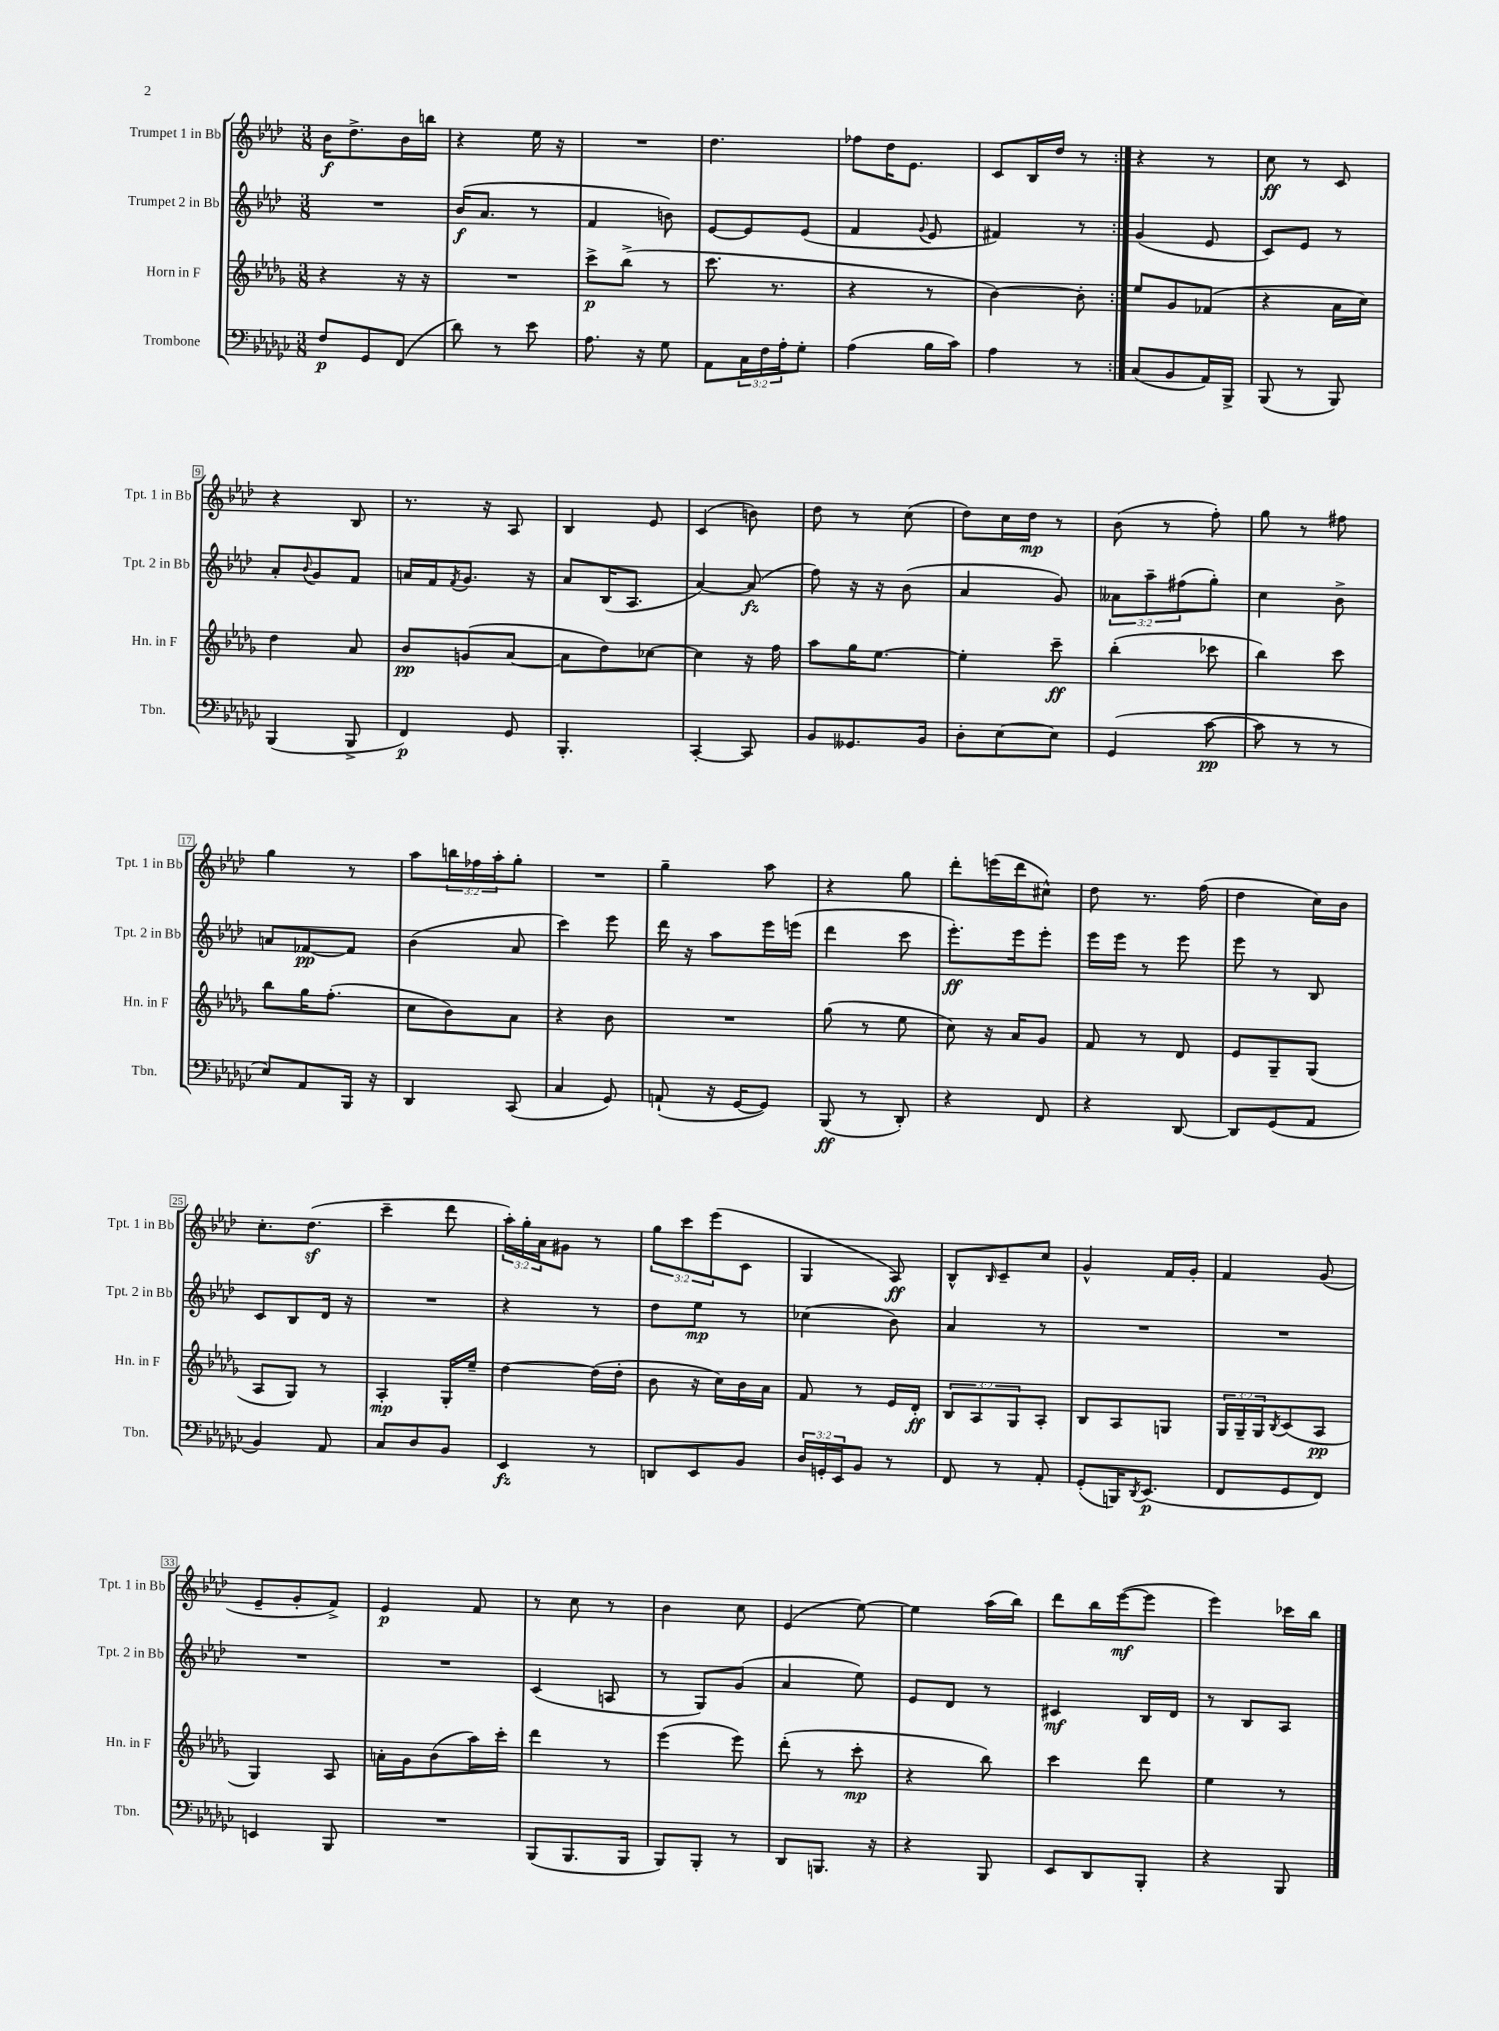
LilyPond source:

<<
\new StaffGroup <<
\new Staff = "s0" \with { instrumentName = "Trumpet 1 in Bb" shortInstrumentName = "Tpt. 1 in Bb" } {
    \clef treble \key aes \major \numericTimeSignature \time 3/8 \override Staff.TupletNumber.text = #tuplet-number::calc-fraction-text
    \repeat volta 2 { bes'16\f des''8.-> bes'16 b''16 |
    r4 ees''16 r16 |
    R4. |
    des''4. |
    fes''8 des''16 ees'8. |
    c'8 bes16 des''16 r8 | }
    r4 r8 |
    c''8\ff r8 c'8 |
    r4 bes8 |
    r8. r16 aes8 |
    bes4 ees'8 |
    c'4( b'8) |
    des''8 r8 c''8( |
    des''8) c''16 des''16\mp r8 |
    bes'8( r8 f''8-.) |
    g''8 r8 fis''8 |
    g''4 r8 |
    aes''8 \tuplet 3/2 { b''16 fes''16 aes''16-. } g''8-. |
    R4. |
    g''4-- aes''8 |
    r4 g''8 |
    des'''8-. e'''16( des'''16 cis''8-^) |
    des''8 r8. f''16( |
    des''4 c''16) bes'16 |
    c''8.-. des''8.\sf( |
    c'''4-- des'''8 |
    \tuplet 3/2 { aes''16-.) g''16-. aes'16 } gis'8 r8 |
    \tuplet 3/2 { g''8 c'''8 ees'''8( } c'8 |
    g4 aes8\ff) |
    bes8-^ \grace { bes16 } c'8-- c''8 |
    g'4-^ f'16 g'16-. |
    f'4 g'8( |
    ees'8-- g'8-. f'8->) |
    ees'4\p f'8 |
    r8 c''8 r8 |
    bes'4 c''8 |
    ees'4( ees''8~) |
    ees''4 aes''16( bes''16) |
    des'''8 bes''16 ees'''16~\mf( ees'''8 |
    ees'''4) ces'''16 bes''16 \bar "|." |
}
\new Staff = "s1" \with { instrumentName = "Trumpet 2 in Bb" shortInstrumentName = "Tpt. 2 in Bb" } {
    \clef treble \key aes \major \numericTimeSignature \time 3/8 \override Staff.TupletNumber.text = #tuplet-number::calc-fraction-text
    \repeat volta 2 { R4. |
    bes'16\f( aes'8. r8 |
    f'4 b'8) |
    ees'8~ ees'8 ees'8( |
    f'4 \appoggiatura { g'8 } ees'8 |
    fis'4) r8 | }
    g'4( ees'8 |
    c'8) ees'8 r8 |
    aes'8-. \appoggiatura { bes'8 } g'8 f'8 |
    a'16 f'16 \acciaccatura { f'8 } g'8. r16 |
    aes'8 bes16( aes8. |
    aes'4~) aes'8\fz( |
    f''8) r16 r16 bes'8( |
    aes'4 g'8) |
    \tuplet 3/2 { aeses'8 aes''8-- fis''8( } g''8-.) |
    c''4 bes'8-> |
    a'8 fes'8~\pp fes'8 |
    bes'4( aes'8 |
    c'''4) ees'''8 |
    des'''16 r16 aes''8 ees'''16 e'''16( |
    des'''4 c'''8 |
    ees'''8.-.\ff) ees'''16 ees'''8-. |
    ees'''16 ees'''16 r8 ees'''8 |
    ees'''8 r8 bes8 |
    c'8 bes8 des'16 r16 |
    R4. |
    r4 r8 |
    des''8 ees''8\mp r8 |
    ces''4( bes'8) |
    aes'4 r8 |
    R4. |
    R4. |
    R4. |
    R4. |
    c'4( a8 |
    r8 g8) g'8( |
    aes'4 ees''8) |
    ees'8 des'8 r8 |
    cis'4\mf bes16 des'16 |
    r8 bes8 aes8 \bar "|." |
}
\new Staff = "s2" \with { instrumentName = "Horn in F" shortInstrumentName = "Hn. in F" } {
    \clef treble \key des \major \numericTimeSignature \time 3/8 \override Staff.TupletNumber.text = #tuplet-number::calc-fraction-text
    \repeat volta 2 { r4 r16 r16 |
    R4. |
    c'''8->\p bes''8->( r8 |
    c'''8. r8. |
    r4 r8 |
    bes'4~) bes'8-. | }
    ees''8 ges'8 fes'8( |
    r4 aes'16 c''16) |
    des''4 aes'8 |
    bes'8\pp g'8( aes'8~ |
    aes'8 des''8) ces''8~ |
    ces''4 r16 f''16 |
    aes''8 ges''16 ees''8.~ |
    ees''4-. c'''8--\ff |
    bes''4-.( ces'''8 |
    bes''4) c'''8 |
    bes''8 ges''16 f''8.-.( |
    c''8 bes'8) aes'8 |
    r4 bes'8 |
    R4. |
    ges''8( r8 ees''8 |
    c''8) r16 aes'16 ges'8 |
    f'8 r8 des'8 |
    ees'8 ges8-- ges8( |
    aes8 ges8) r8 |
    aes4-.\mp ges16-. ees''16-- |
    des''4~ des''16( des''16-. |
    bes'8 r16 c''16) bes'16 aes'16 |
    f'8 r8 ees'16 des'16-.\ff |
    \tuplet 3/2 { bes8 aes8 ges8 } aes8-. |
    bes8 aes8 g8 |
    \tuplet 3/2 { ges16 ges16-- ges16 } \acciaccatura { bes8 } c'8( aes8\pp |
    ges4) aes8 |
    a'16-. ges'16 bes'8( aes''16) c'''16-. |
    des'''4 r8 |
    ees'''4( ees'''8) |
    des'''8-.( r8 c'''8-.\mp |
    r4 bes''8) |
    c'''4 des'''8 |
    ees''4 r8 \bar "|." |
}
\new Staff = "s3" \with { instrumentName = "Trombone" shortInstrumentName = "Tbn." } {
    \clef bass \key ges \major \numericTimeSignature \time 3/8 \override Staff.TupletNumber.text = #tuplet-number::calc-fraction-text
    \repeat volta 2 { f8\p ges,8 f,8( |
    des'8) r8 ees'8 |
    aes8. r16 ges8 |
    aes,8 \tuplet 3/2 { ces16 f16 aes16-. } ges8-. |
    aes4( bes16 ces'16) |
    aes4 r8 | }
    ces8( bes,8 aes,16) bes,,16-> |
    bes,,8( r8 bes,,8) |
    bes,,4( bes,,8-> |
    f,4\p) ges,8 |
    bes,,4.-. |
    ces,4~-. ces,8 |
    bes,8 geses,8. bes,16 |
    des8-. ees8~ ees8 |
    ges,4( ces'8~\pp |
    ces'8 r8 r8 |
    ees8) aes,8 bes,,16 r16 |
    des,4 ces,8( |
    ces4 ges,8) |
    a,8-!( r16 ges,16~ ges,8) |
    bes,,8\ff( r8 des,8-.) |
    r4 f,8 |
    r4 des,8~ |
    des,8 ges,8( aes,8 |
    bes,4) aes,8 |
    ces8 des8 bes,8 |
    ees,4\fz r8 |
    d,8 ees,8 bes,8 |
    \tuplet 3/2 { des16 g,16-. ees,16 } bes,8 r8 |
    f,8 r8 aes,8-. |
    ges,8-.( b,,16) \acciaccatura { des,8 } ees,8.\p( |
    f,8 ges,8 f,8) |
    e,4 bes,,8 |
    R4. |
    bes,,8( bes,,8. bes,,16 |
    bes,,8) bes,,8-. r8 |
    des,8 b,,8. r16 |
    r4 bes,,8 |
    ees,8 des,8 bes,,8-. |
    r4 bes,,8 \bar "|." |
}
>>
>>
\layout { \context { \Score \override BarNumber.stencil = #(make-stencil-boxer 0.1 0.3 ly:text-interface::print) } }
